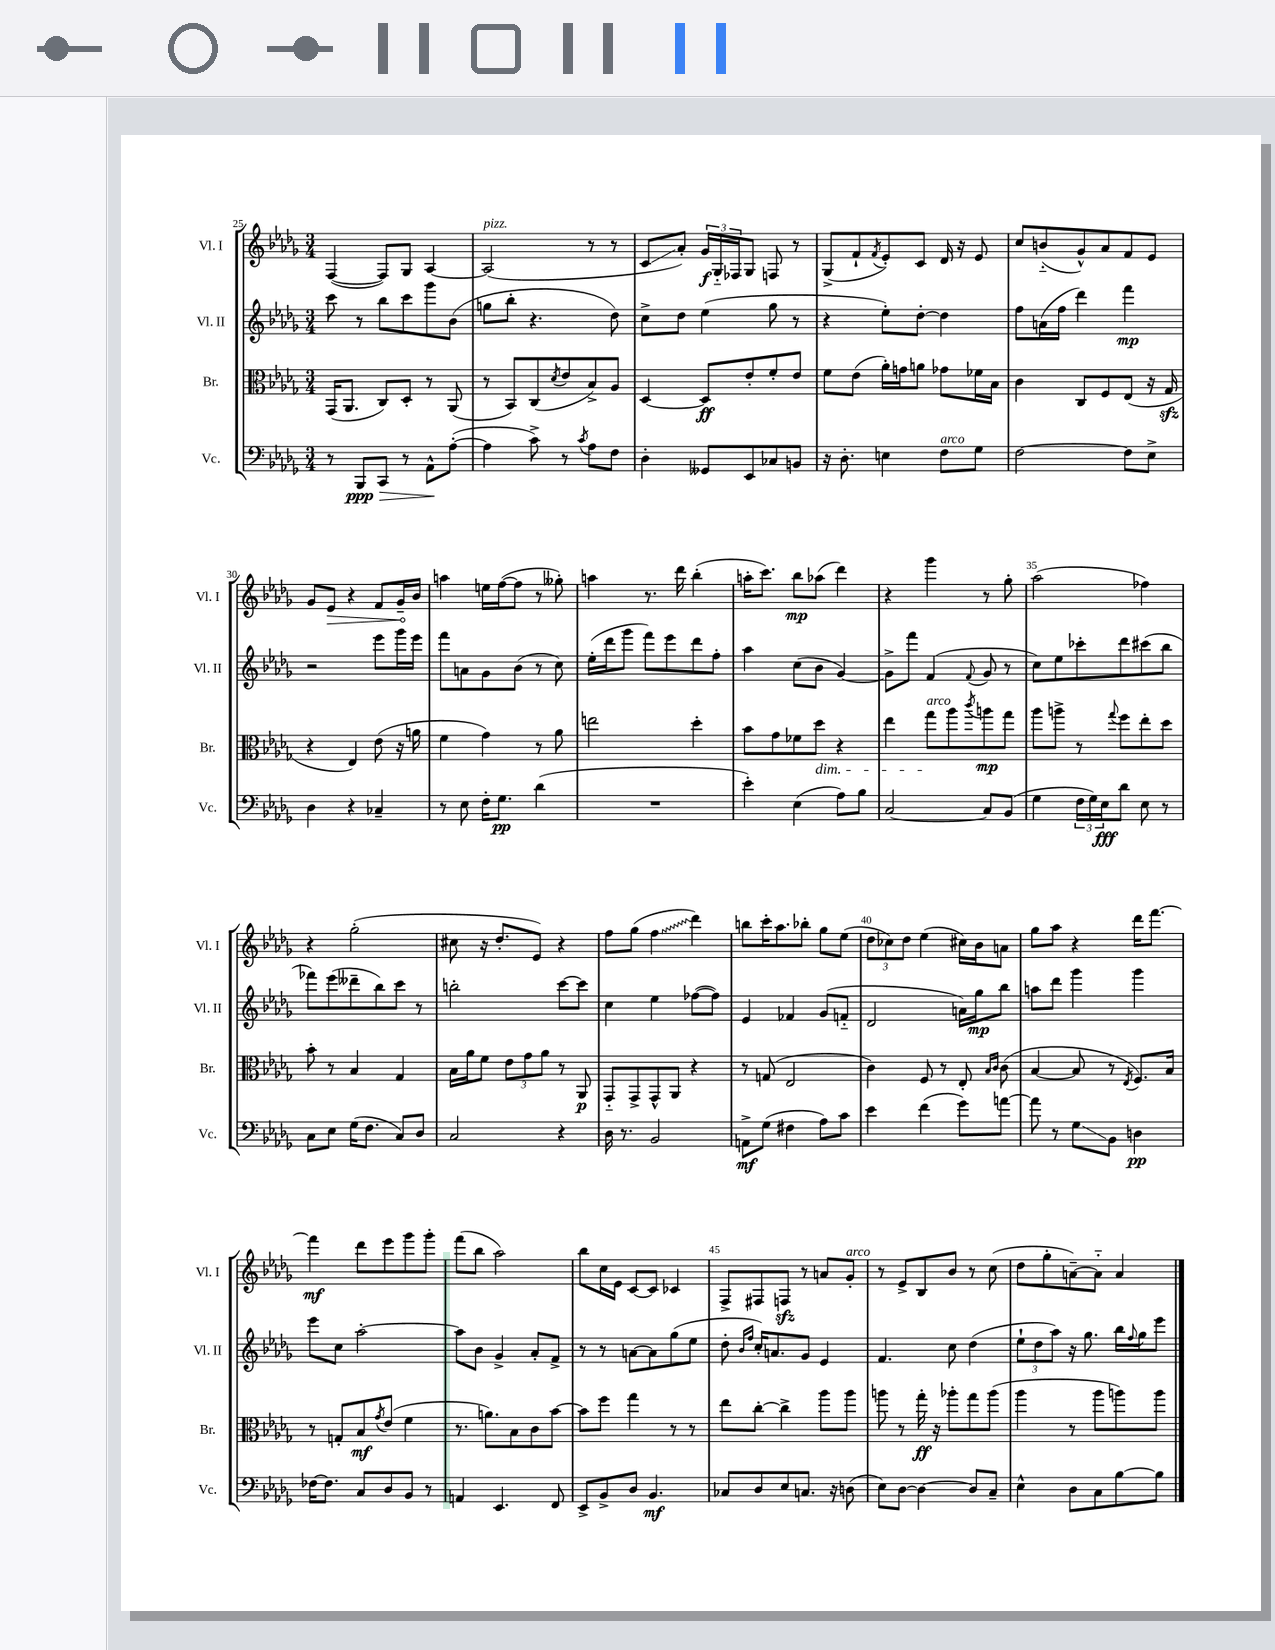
<<
\new StaffGroup <<
\new Staff = "s0" \with { instrumentName = "Vl. I" shortInstrumentName = "Vl. I" } {
    \clef treble \key des \major \numericTimeSignature \time 3/4
    f4~( f8) ges8 aes4~ |
    aes2^\markup { \italic "pizz." }( r8 r8 |
    c'8\glissando aes'8-.) \tuplet 3/2 { ges'16\f ges16-_ fes16 } ges8 f8 r8 |
    ges8->( f'8-! \acciaccatura { f'8 } ees'8-.) c'8 des'16 r16 ees'8 |
    c''8 b'8-_( ges'8-^) aes'8 f'8 ees'8 |
    ges'8 \once \override Hairpin.circled-tip = ##t ees'8\> r4 f'8 ges'16--\! bes'16 |
    a''4 e''16 f''16~( f''8 r8 geses''8-.) |
    a''4 r8. des'''16 bes''4-.( |
    a''16-. c'''8.) bes''8\mp aes''8( des'''4) |
    r4 ges'''4 r8 ges''8-. |
    aes''2( fes''4) |
    r4 ges''2-.( |
    cis''8 r16 des''8.-. ees'8) r4 |
    f''8 ges''8( \once \override Glissando.style = #'zigzag f''4\glissando des'''4) |
    b''8 c'''16-. aes''8. bes''8-. ges''8 ees''8( |
    \tuplet 3/2 { des''8 ces''8) des''8 } ees''4( cis''16) bes'16 a'8 |
    ges''8 aes''8 r4 des'''16 f'''8.~ |
    f'''4\mf des'''8 ees'''8 ges'''8 ges'''8-. |
    f'''8( bes''8 aes''2) |
    bes''8 c''16 ees'16 c'8~ c'8 ces'4 |
    f8-> fis8 f8\sfz r8 a'8 ges'8-.^\markup { \italic "arco" } |
    r8 ees'8-> bes8 bes'8 r8 c''8( |
    des''8 ges''8-. a'8~--) a'8-_ a'4 \bar "|." |
}
\new Staff = "s1" \with { instrumentName = "Vl. II" shortInstrumentName = "Vl. II" } {
    \clef treble \key des \major \numericTimeSignature \time 3/4
    c'''8 r8 bes''8 c'''8 ges'''8 bes'8( |
    g''8 bes''8-. r4. des''8) |
    c''8-> des''8 ees''4( ges''8 r8 |
    r4 ees''8-.) des''8~-. des''4 |
    f''8 a'16( f''16 des'''4) f'''4\mp |
    r2 ees'''8 ges'''16 ees'''16 |
    f'''8 a'8 ges'8 bes'8( r8 c''8) |
    ees''16-.( des'''16 ges'''8 f'''8) ees'''8 des'''8 f''8-. |
    aes''4 c''8( bes'8 ges'4~) |
    ges'8-> f'''8 f'4( \appoggiatura { f'8 } ges'8 r8 |
    c''8) ees''8 ces'''8-. des'''8 cis'''8( bes''8 |
    fes'''8) ees'''8( deses'''8-- bes''8) c'''8 r8 |
    b''2-. c'''8~ c'''8 |
    c''4 ees''4 fes''8~( fes''8) |
    ees'4 fes'4 ges'8( f'8-_ |
    des'2 a'16) ges''16\mp bes''8 |
    a''8 des'''8 ges'''4 ges'''4 |
    ees'''8 c''8 aes''2~-. |
    aes''8 bes'8 ges'4-> aes'8-. f'8-> |
    r8 r8 a'8~ a'8 ges''8( ees''8 |
    des''8-. \grace { bes'16 f''16 } c''16-.) a'8. ges'8 ees'4 |
    f'4. c''8 des''4( |
    \tuplet 3/2 { ees''8-! des''8 aes''8) } r16 ges''8. bes''16 \appoggiatura { f''8 } ges''16 ees'''8 \bar "|." |
}
\new Staff = "s2" \with { instrumentName = "Br." shortInstrumentName = "Br." } {
    \clef alto \key des \major \numericTimeSignature \time 3/4
    ges,16( aes,8. c8) des8-. r8 aes,8( |
    r8 bes,8) c8( \acciaccatura { des'8 } ees'8 bes8->) aes8 |
    des4~ des8\ff ees'8-. f'8-. ees'8 |
    f'8 ees'8( aes'16-.) g'16 a'8 ges'8 fes'16 bes16 |
    c'4 c8 f8 ees8( r16 ges16\sfz |
    r4 ees4) ees'8( r16 a'16 |
    f'4 ges'4) r8 aes'8 |
    e''2 des''4-. |
    bes'8 ges'8 fes'8 des''8\dim r4 |
    ees''4 ges''8\!^\markup { \italic "arco" } aes''8 \acciaccatura { c'''8 } a''8\mp ges''8 |
    aes''8 a''8-> r8 \appoggiatura { ges''8 } f''8 ees''8-. des''8 |
    bes'8-. r8 bes4 ges4 |
    bes16 aes'16 f'8 \tuplet 3/2 { ees'8 ges'8 aes'8 } r8 aes,8\p |
    ges,8-_ ges,8-> ges,8-^ aes,8 r4 |
    r8 g8( ees2 |
    c'4) f8 r8 ees8-. \grace { bes16 c'16 } c'8( |
    bes4~ bes8 r8 \acciaccatura { ees8 } f8.) bes16 |
    r8 g8-. bes8\mf \acciaccatura { ges'8 } ees'8( f'4 |
    r8. a'8.) bes8 c'8 bes'8~ |
    bes'8 f''8 ges''4 r8 r8 |
    ees''8 c''8~-. c''4-> aes''8 aes''8 |
    a''8 r8 ges''16-.\ff r16 aes''8-. ges''8 aes''8( |
    aes''4 r8 aes''8 a''8) a''8 \bar "|." |
}
\new Staff = "s3" \with { instrumentName = "Vc." shortInstrumentName = "Vc." } {
    \clef bass \key des \major \numericTimeSignature \time 3/4
    r8 bes,,8\ppp\> c,8 r8 aes,8-^\! aes8~-.( |
    aes4 c'8->) r8 \acciaccatura { c'8 } aes8 f8 |
    des4-. geses,8 ees,8 ces8 b,8 |
    r16 des8.-. e4 f8^\markup { \italic "arco" } ges8 |
    f2~ f8 ees8-> |
    des4 r4 ces4-- |
    r8 ees8 f16-. ges8.\pp des'4( |
    R2. |
    ees'4-.) ees4( aes8) bes8 |
    c2~ c8 bes,8( |
    ges4 \tuplet 3/2 { f16 ges16) ees16\fff } des'8 ees8 r8 |
    c8 ees8 ges16( f8. c8) des8 |
    c2 r4 |
    des16 r8. bes,2 |
    a,8->\mf ges8( fis4 aes8) c'8 |
    ees'4 f'4( ges'8) a'8~ |
    a'8 r8 ges8\glissando bes,8 d4\pp |
    fes16~ fes8. c8 des8 bes,8 r8 |
    a,4 ees,4. f,8 |
    ees,8-> bes,8-> des8 bes,4.\mf |
    ces8 des8 ees8 c8. r16 d8( |
    ees8) des8~ des4~ des8 c8-- |
    ees4-^ des8 c8 bes8~ bes8 \bar "|." |
}
>>
>>
\layout { \context { \Score currentBarNumber = #25 \override BarNumber.break-visibility = ##(#f #t #t) barNumberVisibility = #(every-nth-bar-number-visible 5) } }
